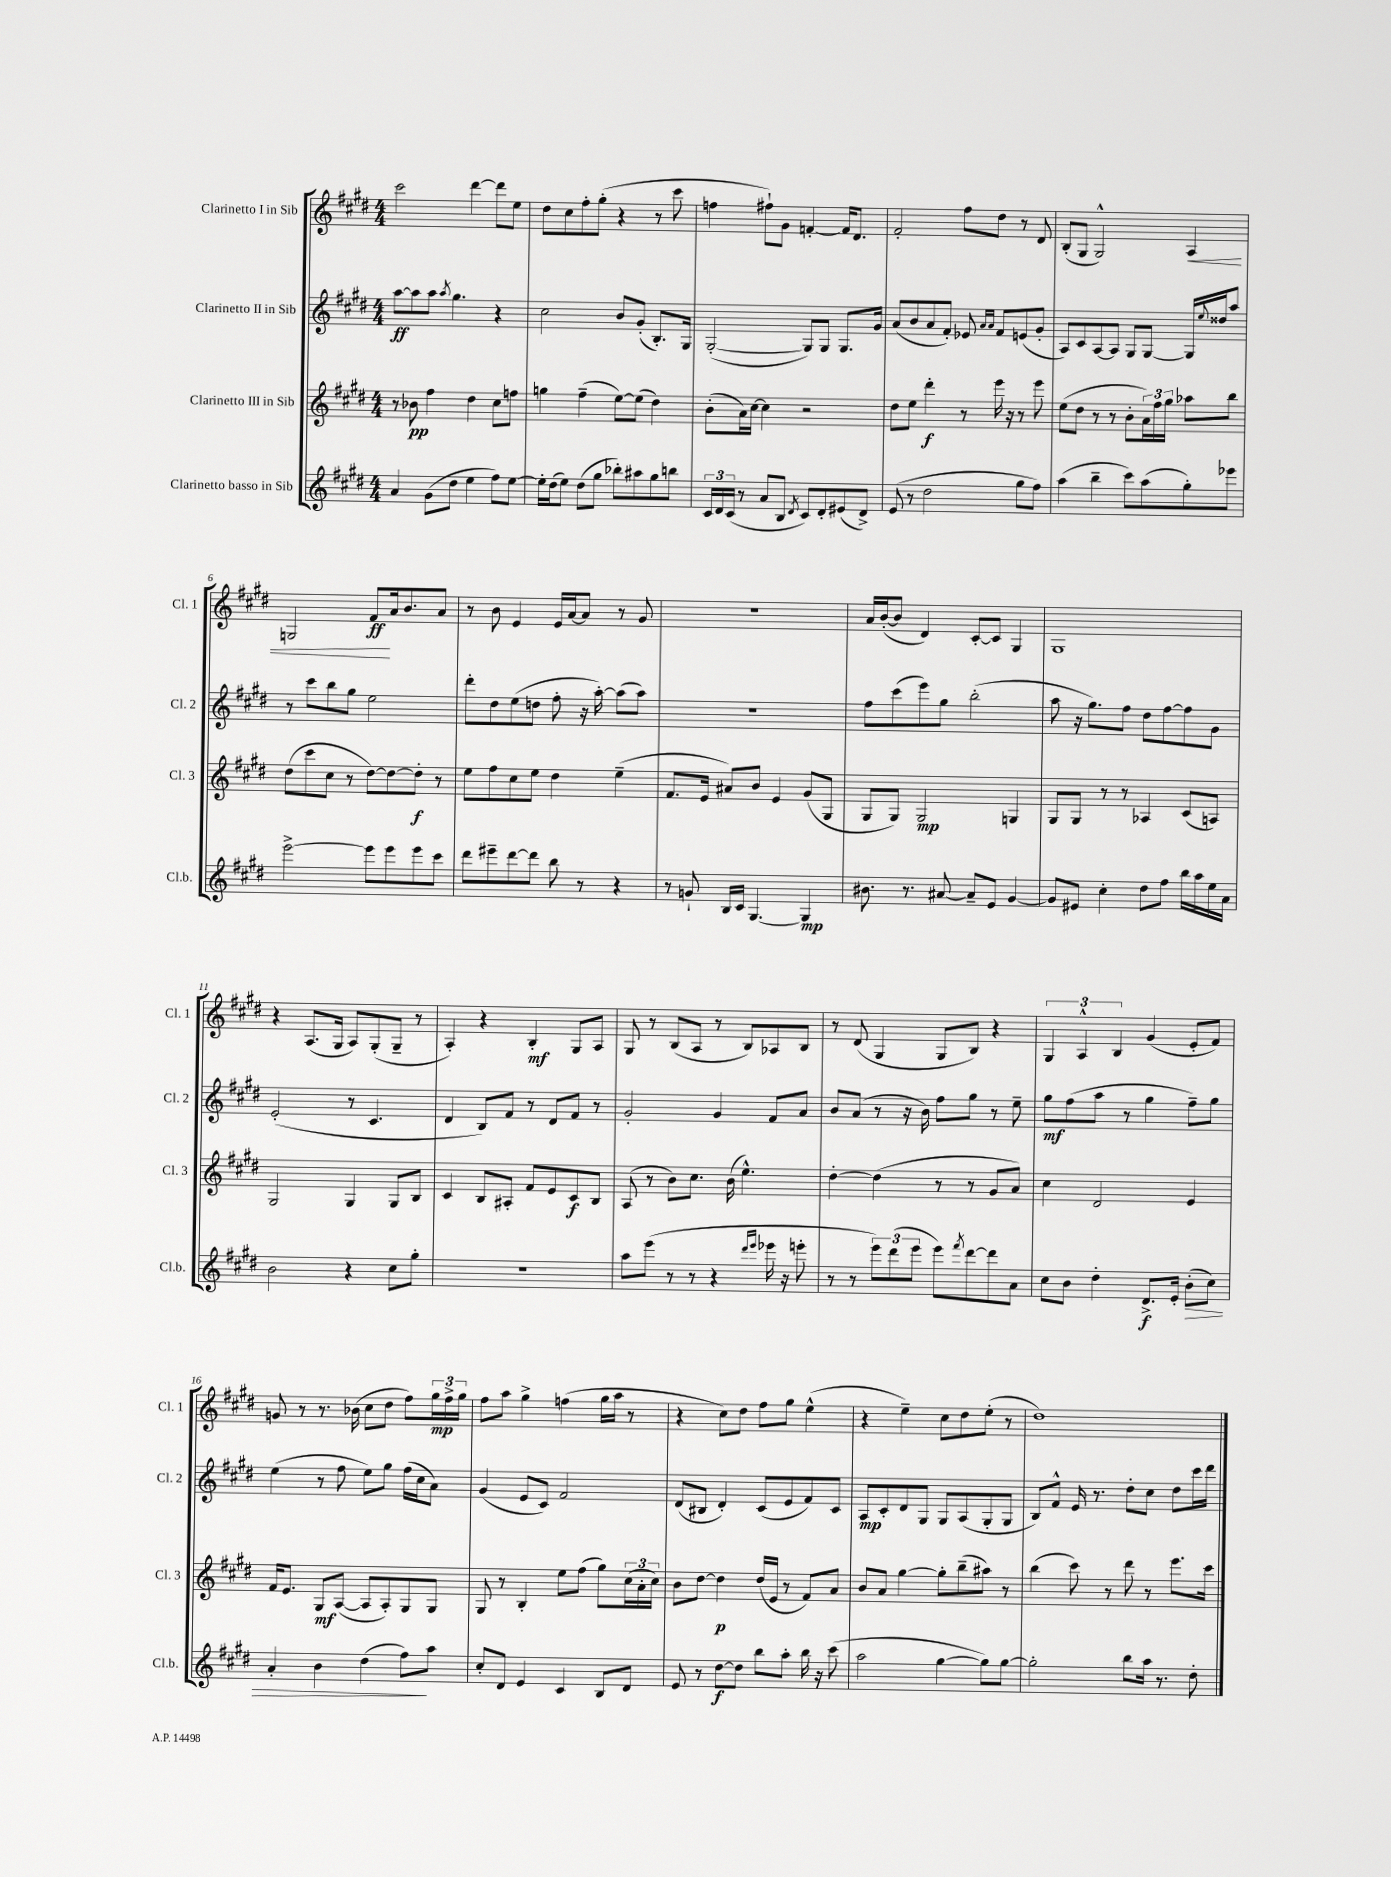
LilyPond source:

<<
\new StaffGroup <<
\new Staff = "s0" \with { instrumentName = "Clarinetto I in Sib" shortInstrumentName = "Cl. 1" } {
    \clef treble \key e \major \numericTimeSignature \time 4/4
    cis'''2 dis'''4~ dis'''8 e''8 |
    dis''8 cis''8 fis''8-. gis''8-.( r4 r8 cis'''8 |
    f''4 fis''8-!) gis'8 f'4~-. f'16 dis'8. |
    fis'2-. fis''8 dis''8 r8 dis'8 |
    b8-.( gis8 gis2-^) a4\< |
    g2 fis'8\ff\! a'16 b'8. a'8 |
    r8 b'8 e'4 e'16 a'16~ a'8 r8 gis'8 |
    R1 |
    a'16 b'16~-.( b'8 dis'4) cis'8~-. cis'8 gis4 |
    gis1 |
    r4 a8.( gis16 a8) gis8-.( gis8-- r8 |
    a4-.) r4 b4-.\mf gis8 a8 |
    gis8 r8 b8( a8 r8 b8) aes8 b8 |
    r8 dis'8( gis4 gis8 b8) r4 |
    \tuplet 3/2 { gis4 a4-^ b4 } gis'4( e'8-. fis'8) |
    g'8 r8 r8. bes'16( cis''8 dis''8 fis''8) \tuplet 3/2 { gis''16\mp fis''16-> gis''16 } |
    fis''8 a''8 gis''4-> f''4( gis''16 a''16 r8 |
    r4 cis''8) dis''8 fis''8 gis''8 e''4-^( |
    r4 e''4--) cis''8 dis''8 e''8-.( r8 |
    dis''1) \bar "|." |
}
\new Staff = "s1" \with { instrumentName = "Clarinetto II in Sib" shortInstrumentName = "Cl. 2" } {
    \clef treble \key e \major \numericTimeSignature \time 4/4
    a''8~\ff a''8 a''8 \acciaccatura { a''8 } gis''4. r4 |
    cis''2 b'8 gis'8-.( b8.-.) gis16 |
    gis2~-.( gis8) gis8 gis8. gis'16 |
    a'8( b'8 a'8 fis'8-.) ees'8 \grace { a'16 a'16 } fis'8 e'8( gis'8-. |
    a8) cis'8 a8~ a8 gis8 gis8~ gis16 \appoggiatura { e''8 } disis''16 a''8 |
    r8 cis'''8 b''8 gis''8 e''2 |
    dis'''8-. dis''8 e''8( d''8 fis''8-. r16 a''16~-.) a''8( a''8) |
    R1 |
    fis''8 cis'''8( e'''8) gis''8 b''2-.( |
    a''8 r16 gis''8.) fis''8 dis''8 fis''8~ fis''8 gis'8 |
    e'2-.( r8 cis'4. |
    dis'4 b8) fis'8 r8 dis'8 fis'8 r8 |
    gis'2-. gis'4 fis'8 a'8 |
    b'8 a'8( r8 r16 b'16) fis''8 gis''8 r8 e''8-- |
    gis''8\mf fis''8( a''8 r8 gis''4 fis''8--) gis''8 |
    e''4( r8 fis''8 e''8) gis''8 fis''16( cis''16 a'8) |
    gis'4( e'8 cis'8) fis'2 |
    dis'8( bis8 dis'4-.) cis'8( e'8 fis'8) cis'8 |
    a8\mp cis'8-. dis'8 gis8 gis8 a8( gis8-. gis8 |
    b8) fis'8-^ e'16 r8. dis''8-. cis''8 dis''8 cis'''16 dis'''16 \bar "|." |
}
\new Staff = "s2" \with { instrumentName = "Clarinetto III in Sib" shortInstrumentName = "Cl. 3" } {
    \clef treble \key e \major \numericTimeSignature \time 4/4
    r8 bes'8\pp fis''4 dis''4 cis''8 f''8 |
    g''4 fis''4--( e''8~) e''8( dis''4) |
    b'8-.( a'16) cis''16~ cis''4 r2 |
    dis''8 e''8 dis'''4-.\f r8 e'''16 r16 r8 e'''8 |
    e''8( dis''8 r8 r8 b'8-. \tuplet 3/2 { a'16) fis''16 gis''16 } aes''8 b''8 |
    dis''8( cis'''8 cis''8 r8 dis''8~) dis''8~ dis''8-.\f r8 |
    e''8 fis''8 cis''8 e''8 dis''4 e''4--( |
    fis'8. e'16 ais'8) b'8 e'4 gis'8( gis8 |
    gis8 gis8) gis2\mp g4 |
    gis8 gis8 r8 r8 aes4 cis'8( a8) |
    gis2 gis4 gis8 b8 |
    cis'4 b8 ais8-. fis'8 e'8 cis'8\f b8 |
    a8( r8 b'8) cis''8. b'16( e''4.-^) |
    dis''4~-. dis''4( r8 r8 gis'8 a'8) |
    cis''4 dis'2 e'4 |
    fis'16 e'8. gis8\mf a8~( a8 a8-.) gis8 gis8 |
    gis8 r8 b4-. e''8 fis''8( gis''8) \tuplet 3/2 { cis''16( a'16-. cis''16) } |
    b'8 dis''8~ dis''4\p dis''16( e'16 r8 fis'8) a'8 |
    b'8 a'8 gis''4~ gis''8-. b''8--( ais''8) r8 |
    b''4( cis'''8) r8 dis'''8 r8 e'''8. cis'''16 \bar "|." |
}
\new Staff = "s3" \with { instrumentName = "Clarinetto basso in Sib" shortInstrumentName = "Cl.b." } {
    \clef treble \key e \major \numericTimeSignature \time 4/4
    a'4 gis'8( dis''8 e''4 fis''8) e''8~ |
    e''16-. dis''16( e''8) dis''8( gis''8 bes''8-.) ais''8 gis''8 b''8 |
    \tuplet 3/2 { cis'16 dis'16 cis'16( } r8 a'8 b8 \acciaccatura { dis'8 } cis'8) dis'8-. eis'8( dis'8->) |
    e'8( r8 dis''2 gis''8 fis''8) |
    a''4( b''4-- cis'''8) a''8( gis''8-.) ees'''8 |
    e'''2~-> e'''8 e'''8 e'''8 cis'''8 |
    dis'''8 eis'''8-- dis'''8~ dis'''8 b''8 r8 r4 |
    r8 g'8-! b16 cis'16 gis4.~ gis4\mp |
    bis'8. r8. ais'8~ ais'8-- e'8 gis'4~ |
    gis'8 eis'8 cis''4-. dis''8 fis''8 b''16 a''16 e''16 a'16 |
    b'2 r4 cis''8 gis''8-. |
    R1 |
    a''8 e'''8( r8 r8 r4 \grace { dis'''16 e'''16 } ees'''16 r16 e'''8-. |
    r8 r8 \tuplet 3/2 { e'''8) dis'''8( e'''8 } e'''8) \acciaccatura { fis'''8 } dis'''8~ dis'''8 a'8 |
    cis''8 b'8 dis''4-. dis'8.->\f e'16-. b'8-.\>( cis''8) |
    a'4-. b'4 dis''4( fis''8\!) a''8 |
    cis''8-. dis'8 e'4 cis'4 b8 dis'8 |
    e'8 r8 dis''8~\f dis''8 b''8 a''8-. b''16 r16 cis'''8( |
    a''2 gis''4~ gis''8) gis''8~ |
    gis''2-. b''8 a''16 r8. dis''8-. \bar "|." |
}
>>
>>
